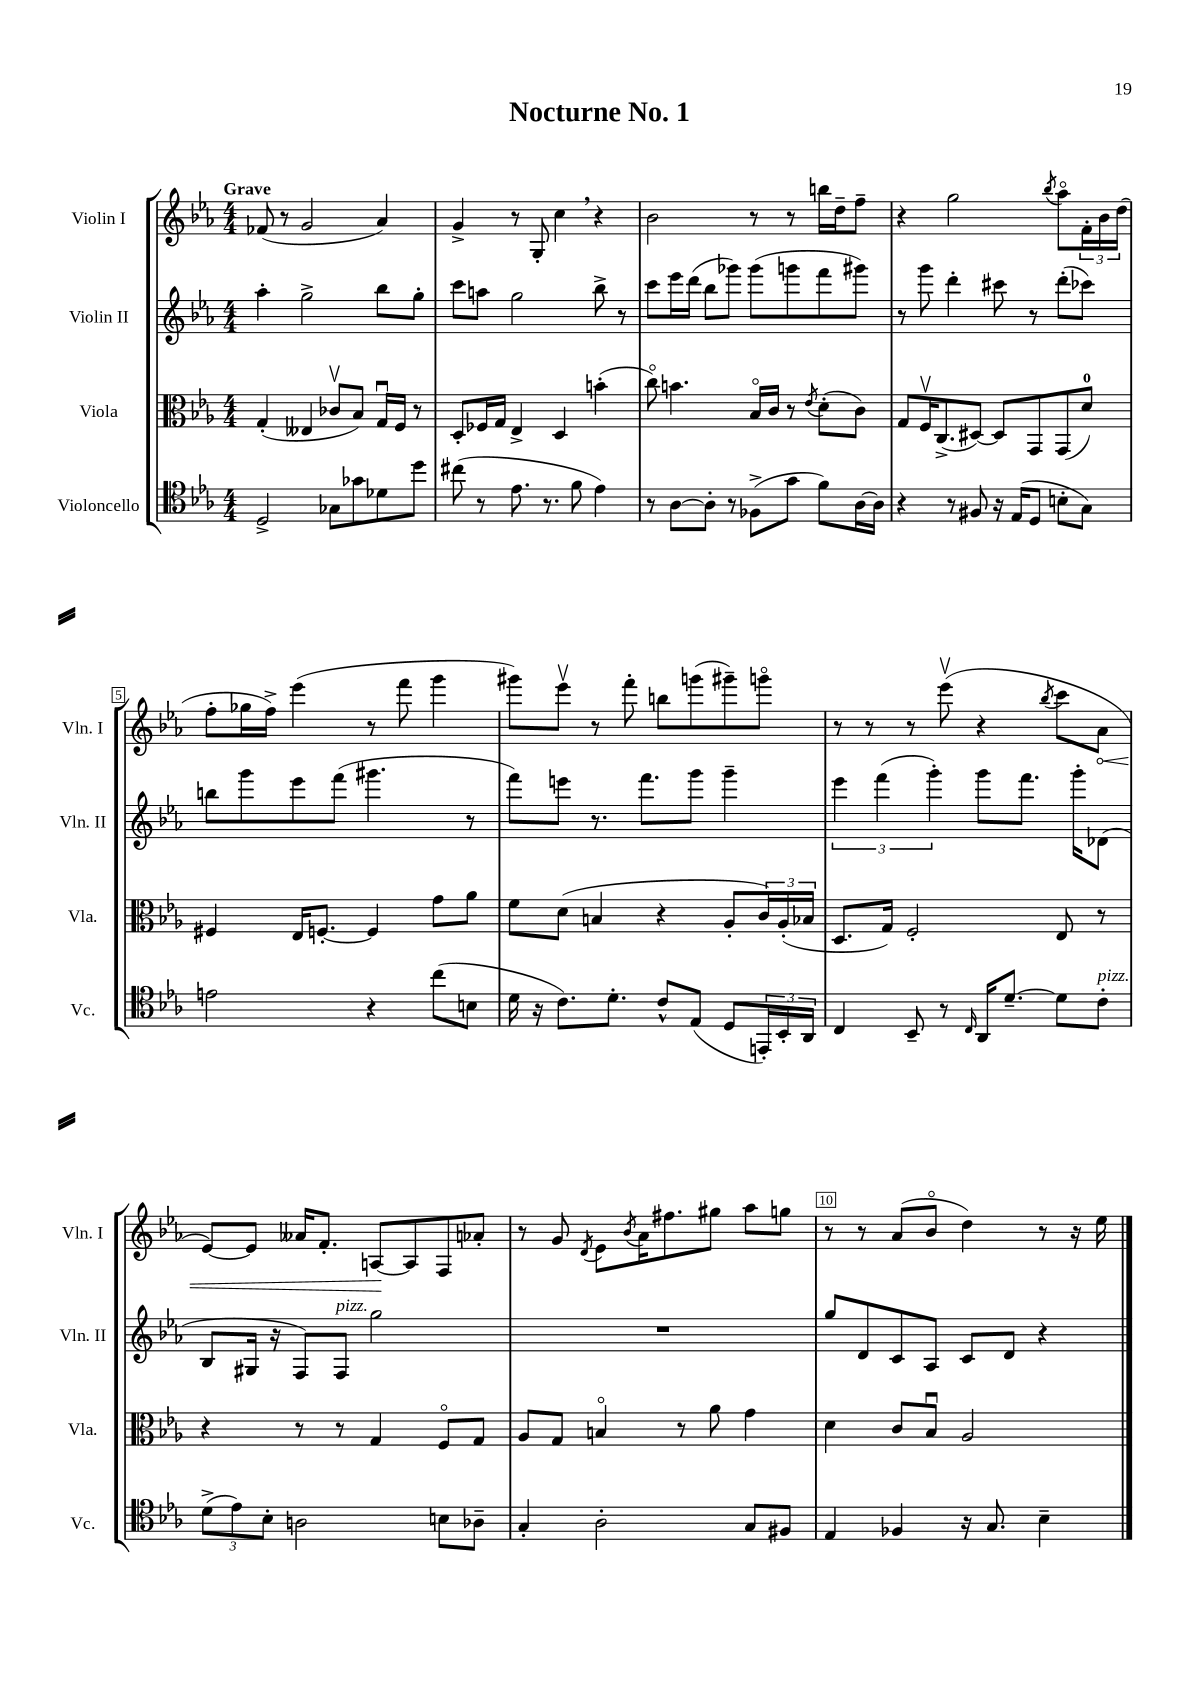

**kern	**kern	**kern	**kern
*staff4	*staff3	*staff2	*staff1
*clefC4	*clefC3	*clefG2	*clefG2
*k[b-e-a-]	*k[b-e-a-]	*k[b-e-a-]	*k[b-e-a-]
*M4/4	*M4/4	*M4/4	*M4/4
2D^/	(4G'/	4aa-'\	(8f-/
.	.	.	8r
.	4E--/	2gg^\	2g/
8G-\L	8c-v/L	.	.
8g-\	8B-/J)	.	.
8d-\	16Gu/LL	8bb-\L	4a-/)
.	16F/JJ	.	.
8dd\J	8r	8gg'\J	.
=	=	=	=
(8cc#\	8D'/L	8ccc\L	4g^/
8r	16F-/L	8aa\J	.
.	16G/JJ	.	.
8.e-\	4E-^/	2gg\	8r
.	.	.	8G'/
8.r	.	.	.
.	4D/	.	4cc\
8f\	.	.	.
4e-\)	(4b'\	8bb-^\	4r
.	.	8r	.
=	=	=	=
8r	8cco\)	8ccc\L	2b-\
[8A-\L	4.b\	16eee-\L	.
.	.	(16ddd\JJ	.
8A-'\]J	.	8bb-\L	.
8r	.	8ggg-\J)	.
(8F-^\L	16B-o/LL	(8ggg-\L	8r
.	16c/JJ	.	.
8g\J	8r	8ggg\	8r
.	8qe-/	.	.
8f\L)	(8d'\L	8fff\	16bb\LL
.	.	.	16dd~\J
[16A-\L	8c\J)	8ggg#\J)	8ff~\J
16A-\]JJ	.	.	.
=	=	=	=
4r	8G/L	8r	4r
.	16Fv/K	8ggg\	.
.	(8.C^/	.	.
8r	.	4ddd'\	2gg\
8F#/	[8D#/J)	.	.
16r	8D#/]L	8ccc#\	.
(16E-/LK	.	.	.
8D/J	8GG/	8r	.
.	.	.	8qbb-/
8B'\L	(8GG/	(8ddd'\L	8aa-o\L
8G\J)	8d/J)	8ccc-\J)	24f'\L
.	.	.	24b-\
.	.	.	(24dd\JJ
=	=	=	=
2e\	4F#/	8bb\L	8ff'\L
.	.	8ggg\	16gg-\L
.	.	.	16ff^\JJ)
.	16E-/LK	8eee-\	(4eee-\
.	[8.F'/J	.	.
.	.	(8fff\J	.
4r	4F/]	4.ggg#\	8r
.	.	.	8fff\
(8cc\L	8g\L	.	4ggg\
8B\J	8a-\J	8r	.
=	=	=	=
16d\	8f\L	8fff\L)	8ggg#\L)
16r	.	.	.
8.c\L)	(8d\J	8eee\J	8eee-v\J
.	4B/	8.r	8r
8.d'\J	.	.	.
.	.	.	8fff'\
.	.	8.fff\L	.
8c^^/L	4r	.	8bb\L
(8E-/J	.	8ggg\J	(8ggg\
8D/L	8A-'/L	4ggg~\	8ggg#~\)
24EE'/L)	24c/L)	.	8gggo\J
24BB-'/	(24A-'/	.	.
24AA-/JJ	24B-/JJ	.	.
=	=	=	=
4C/	8.D/L	6eee-\	8r
.	.	.	8r
.	.	(6fff\	.
.	16G/Jk)	.	.
8BB-~/	2F'/	.	8r
.	.	6ggg'\)	.
8r	.	.	(8eee-v\
16qqC/	.	.	.
16AA-/LK	.	8ggg\L	4r
[8.d~/J	.	.	.
.	.	8.fff\J	.
.	.	.	8qbb-/
8d\]L	8E-/	.	8ccc\L
.	.	16ggg'\LK	.
8c'\J	8r	(8d-\J	8a-\J
=	=	=	=
(12d^\L	4r	8B-/L	[8e-/L)
12e-\)	.	.	.
.	.	16G#/Jk	8e-/]J
12B-'\J	.	.	.
.	.	16r	.
2A\	8r	8F/L)	16a--/LK
.	.	.	8.f'/J
.	8r	8F/J	.
.	4G/	2gg\	[8A/L
.	.	.	8A/]
8B\L	8Fo/L	.	8F/
8A-~\J	8G/J	.	8a-'/J
=	=	=	=
4G'/	8A-/L	1r	8r
.	8G/J	.	8g/
.	.	.	8qd/
2A-'\	4Bo/	.	8e-\L
.	.	.	8qb-/
.	.	.	16a-\K
.	.	.	8.ff#\
.	8r	.	.
.	8a-\	.	8gg#\J
8G/L	4g\	.	8aa-\L
8F#/J	.	.	8gg\J
=	=	=	=
4E-/	4d\	8gg/L	8r
.	.	8d/	8r
4F-/	8c/L	8c/	(8a-/L
.	8B-u/J	8A-/J	8b-o/J
16r	2A-/	8c/L	4dd\)
8.G/	.	.	.
.	.	8d/J	.
4B-~\	.	4r	8r
.	.	.	16r
.	.	.	16ee-\
==	==	==	==
*-	*-	*-	*-
